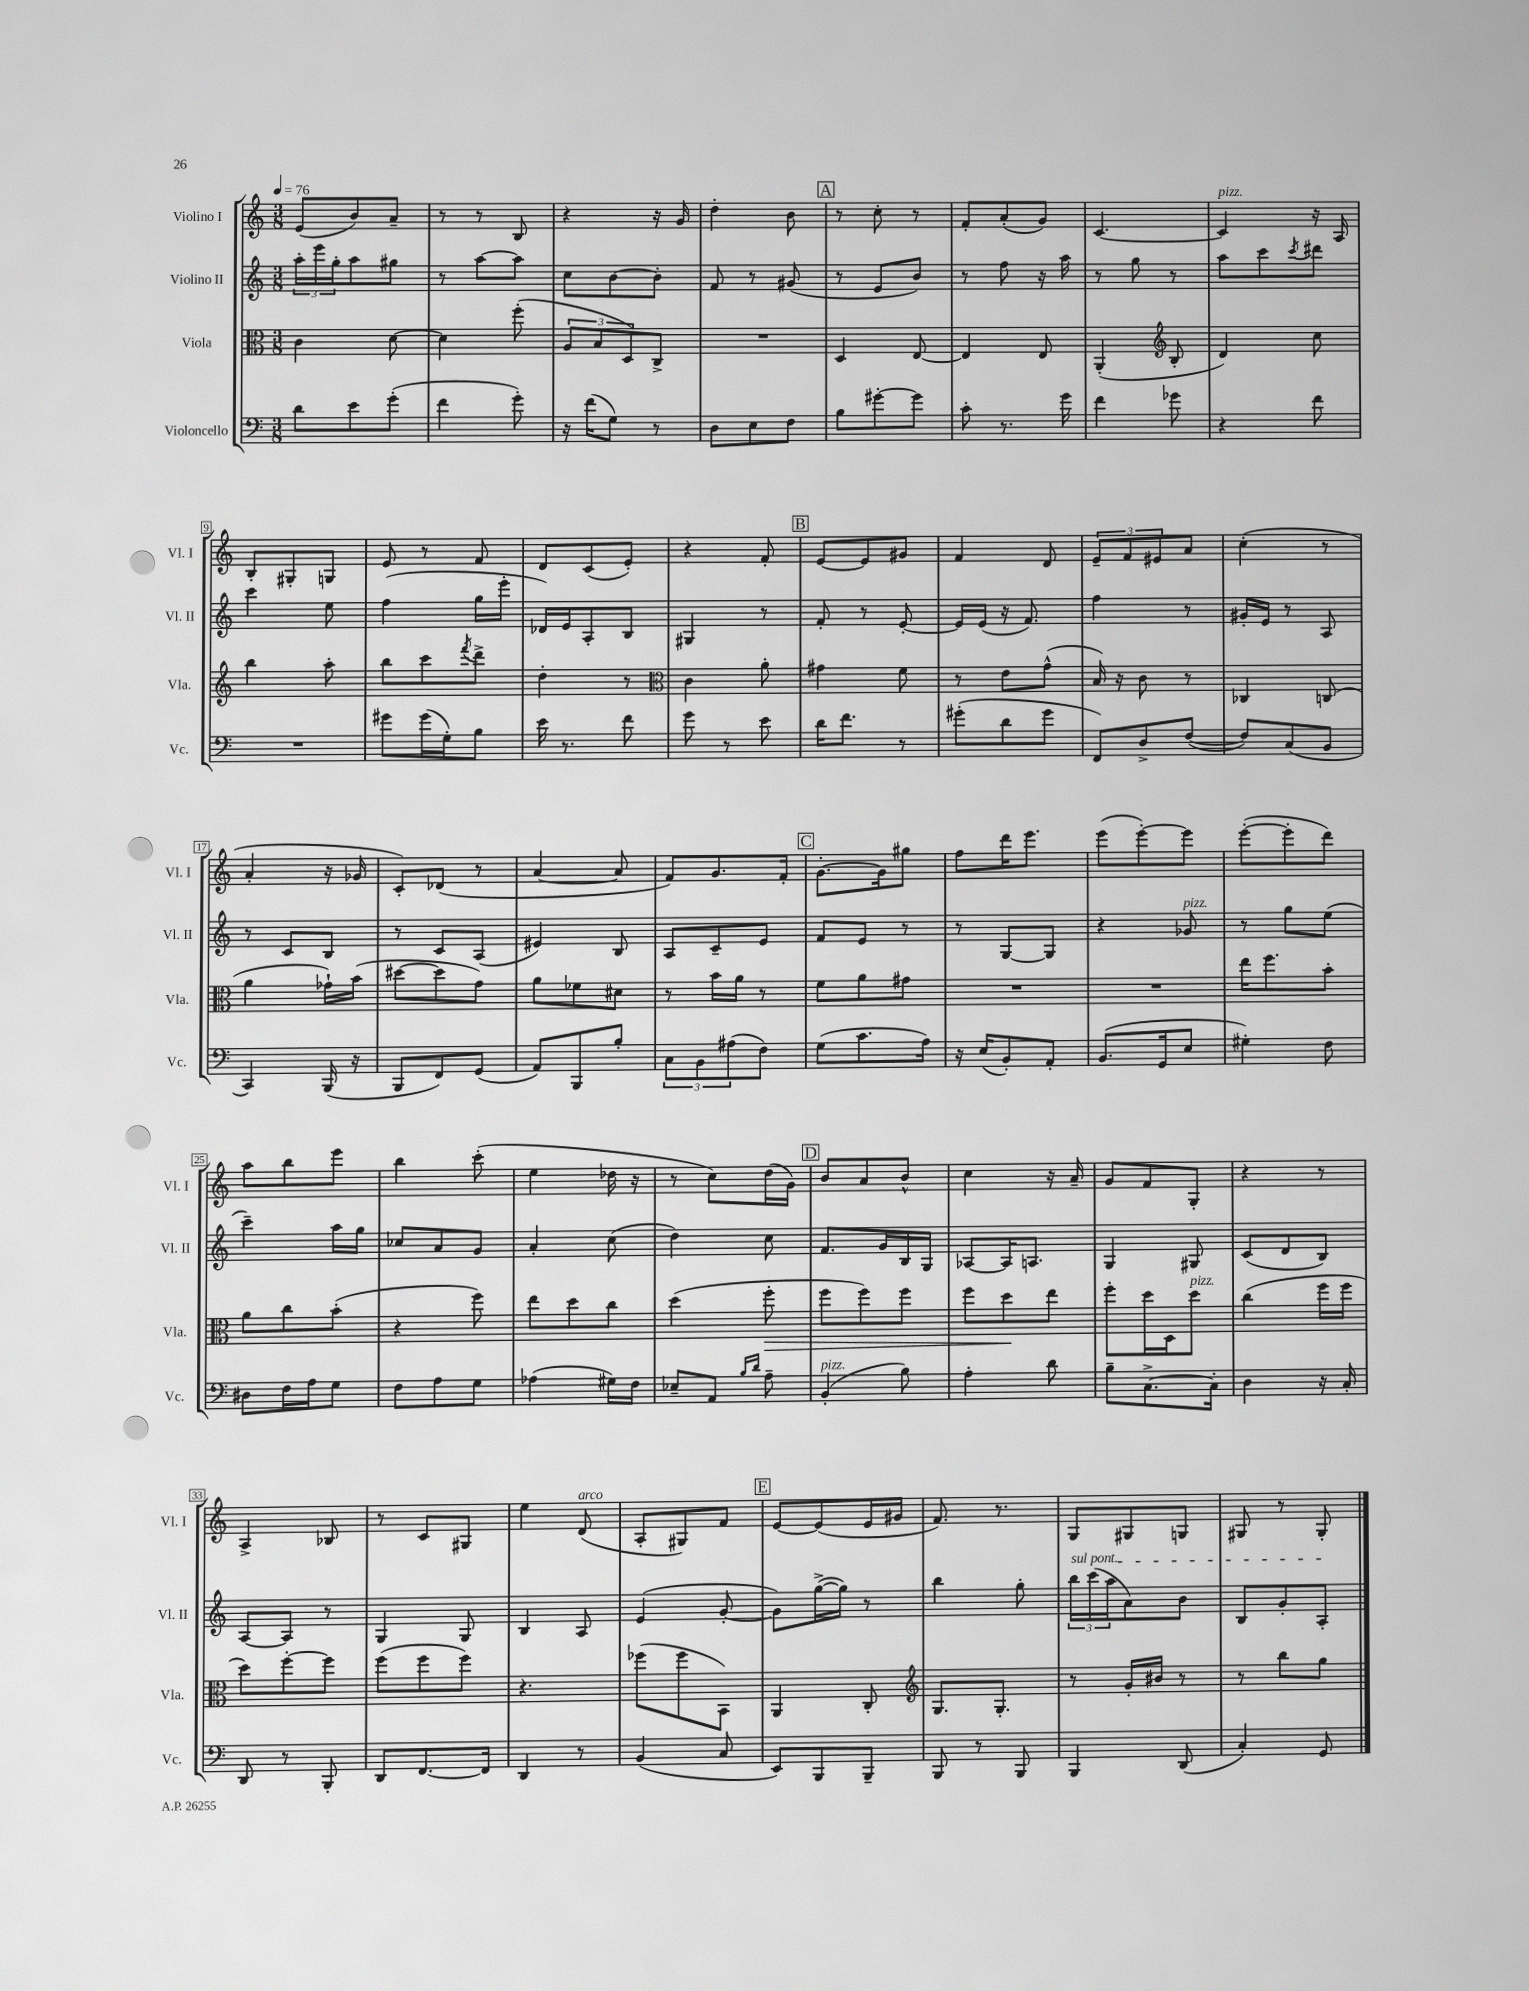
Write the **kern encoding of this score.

**kern	**kern	**kern	**kern
*staff4	*staff3	*staff2	*staff1
*clefF4	*clefC3	*clefG2	*clefG2
*k[]	*k[]	*k[]	*k[]
*M3/8	*M3/8	*M3/8	*M3/8
*MM76	*MM76	*MM76	*MM76
8d	4c	24aa'	(8e
.	.	24eee	.
.	.	24gg'	.
8e	.	8aa	8b)
(8g'	[8d	8gg#	8a~
=	=	=	=
4f	4d]	8r	8r
.	.	[8aa	8r
8g')	(8ff'	8aa]	8B
=	=	=	=
16r	12A	8cc	4r
(16f	.	.	.
.	12B	.	.
8G)	.	[8b	.
.	12D)	.	.
8r	8C^	8b']	16r
.	.	.	16g
=	=	=	=
8D	4.r	8f	4dd'
8E	.	8r	.
8F	.	(8g#	8b
=	=	=	=
8B	4D	8r	8r
[8g#'	.	8e	8cc'
8g#]	[8E	8b)	8r
=	=	=	=
8c'	4E]	8r	8f'
8.r	.	8ff	(8a'
.	8E	16r	8g)
16g	.	16aa	.
=	=	=	=
4f	(4AA'	8r	[4.c
.	.	8gg	.
*	*clefG2	*	*
8g-	8B'	8r	.
=	=	=	=
4r	4d)	8aa	4c]
.	.	8ccc	.
.	.	8qccc	.
8f	8cc	8ddd#	16r
.	.	.	16A
=	=	=	=
4.r	4bb	4ccc	8B'
.	.	.	8G#'
.	8aa'	8ee	8G
=	=	=	=
8g#	8bb	(4ff	8e
(16g#	8ccc	.	8r
16G')	.	.	.
.	8qfff	.	.
8B	8ddd^	16gg	8f
.	.	16eee'	.
=	=	=	=
16e	4dd'	16d-)	8d
8.r	.	16e	.
.	.	8A'	(8c
8f	8r	8B	8e')
=	=	=	=
*	*clefC3	*	*
8g	4c	4G#	4r
8r	.	.	.
8e	8a'	8r	8f'
=	=	=	=
16d	4g#	8f'	[8e
8.f	.	.	.
.	.	8r	8e]
8r	8f	[8e'	8g#
=	=	=	=
(8g#'	8r	16e]	4f
.	.	(16e	.
8d	8e	16r	.
.	.	8.f)	.
8g#	(8g^^	.	8d
=	=	=	=
8FF)	16B)	4ff	12e~
.	16r	.	.
.	.	.	12f
8D^	8c	.	.
.	.	.	12e#
([8F	8r	8r	8a
=	=	=	=
8F])	4C-	16g#'	(4cc'
.	.	16e	.
(8C	.	8r	.
8BB	(8C	8A	8r
=	=	=	=
4CC)	4a	8r	4a'
.	.	8c	.
(16BBB	16g-`)	8B	16r
16r	(16b	.	16g-
=	=	=	=
8BBB	[8dd#	8r	8c')
8FF)	8dd#]	8c	(8d-
(8GG	8g)	(8A	8r
=	=	=	=
8AA)	8a	4e#)	[4a
8BBB	8f-	.	.
8B'	8d#	8B	8a]
=	=	=	=
12C	8r	8A	8f)
12BB	.	.	.
.	16b	8c~	8.g
(12A#	.	.	.
.	16a	.	.
8F)	8r	8e	.
.	.	.	16f'
=	=	=	=
(8G	8f	8f	[8.g'
8.c	8a	8e	.
.	.	.	16g]
.	8g#	8r	8gg#
16A)	.	.	.
=	=	=	=
16r	4.r	8r	8ff
(16E	.	.	.
8BB')	.	[8G	16ddd
.	.	.	8.eee
8AA'	.	8G]	.
=	=	=	=
(8.BB	4.r	4r	(8eee
.	.	.	[8eee')
16GG	.	.	.
8E	.	8g-	8eee]
=	=	=	=
4G#')	16ee	8r	([8eee'
.	8.ff	.	.
.	.	8gg	8eee']
8F	8b'	(8ee	8ddd)
=	=	=	=
8D#	8a	4ccc~)	8aa
16F	8cc	.	8bb
16A	.	.	.
8G	(8b'	16aa	8eee
.	.	16gg	.
=	=	=	=
8F	4r	8cc-	4bb
8A	.	8a	.
8G	8ff)	8g	(8ccc'
=	=	=	=
(4A-	8ee	4a'	4ee
.	8dd	.	.
16G#)	8cc	(8cc	16dd-
16F	.	.	16r
=	=	=	=
8E-~	(4dd	4dd)	8r
8AA	.	.	8cc)
16qqB	.	.	.
16qqd	.	.	.
8A~	8ff'	8cc	(16dd
.	.	.	16g)
=	=	=	=
(4BB'	8ff	8.f	8b
.	8ff)	.	8a
.	.	16g	.
8B)	8ff	16B	8b^^
.	.	16G	.
=	=	=	=
4A'	8ff	[8A-	4cc
.	8dd	16A-]	.
.	.	8.A	.
8d	8ee	.	16r
.	.	.	16a~
=	=	=	=
8B~	8ff'	4G	8g
[8.C^	16dd	.	8f
.	16D	.	.
.	8dd	8G#	8G'
16C']	.	.	.
=	=	=	=
4D	(4cc	(8c	4r
.	.	8d	.
16r	16ff	8B)	8r
16C'	16ff	.	.
=	=	=	=
8DD	8dd)	[8A	4A^
8r	[8ff'	8A]	.
8BBB'	8ff]	8r	8B-
=	=	=	=
8DD	(8ff	4G	8r
[8.FF	8ff	.	8c
.	8ff)	8G	8G#
16FF]	.	.	.
=	=	=	=
4DD	4.r	4B	4ee
8r	.	8A	(8d
=	=	=	=
(4BB	(8ff-	(4e	8A'
.	8ff-	.	8G#)
8C	8BB)	[8g'	8f
=	=	=	=
8EE)	4AA	8g])	[8e
8BBB	.	([16gg^	(8e]
.	.	16gg])	.
8BBB~	8C'	8r	16e
.	.	.	16g#
=	=	=	=
*	*clefG2	*	*
8BBB	8.G	4bb	8.f)
8r	.	.	.
.	8.G'	.	8.r
8BBB	.	8gg'	.
=	=	=	=
4BBB	8r	24bb	8G
.	.	(24ccc	.
.	.	24aa	.
.	16g'	8a)	8G#
.	16b#	.	.
(8DD	8r	8b	8G
=	=	=	=
4C')	8r	8B	8G#
.	8bb	8g'	8r
8GG	8gg	8A'	8G#'
==	==	==	==
*-	*-	*-	*-
